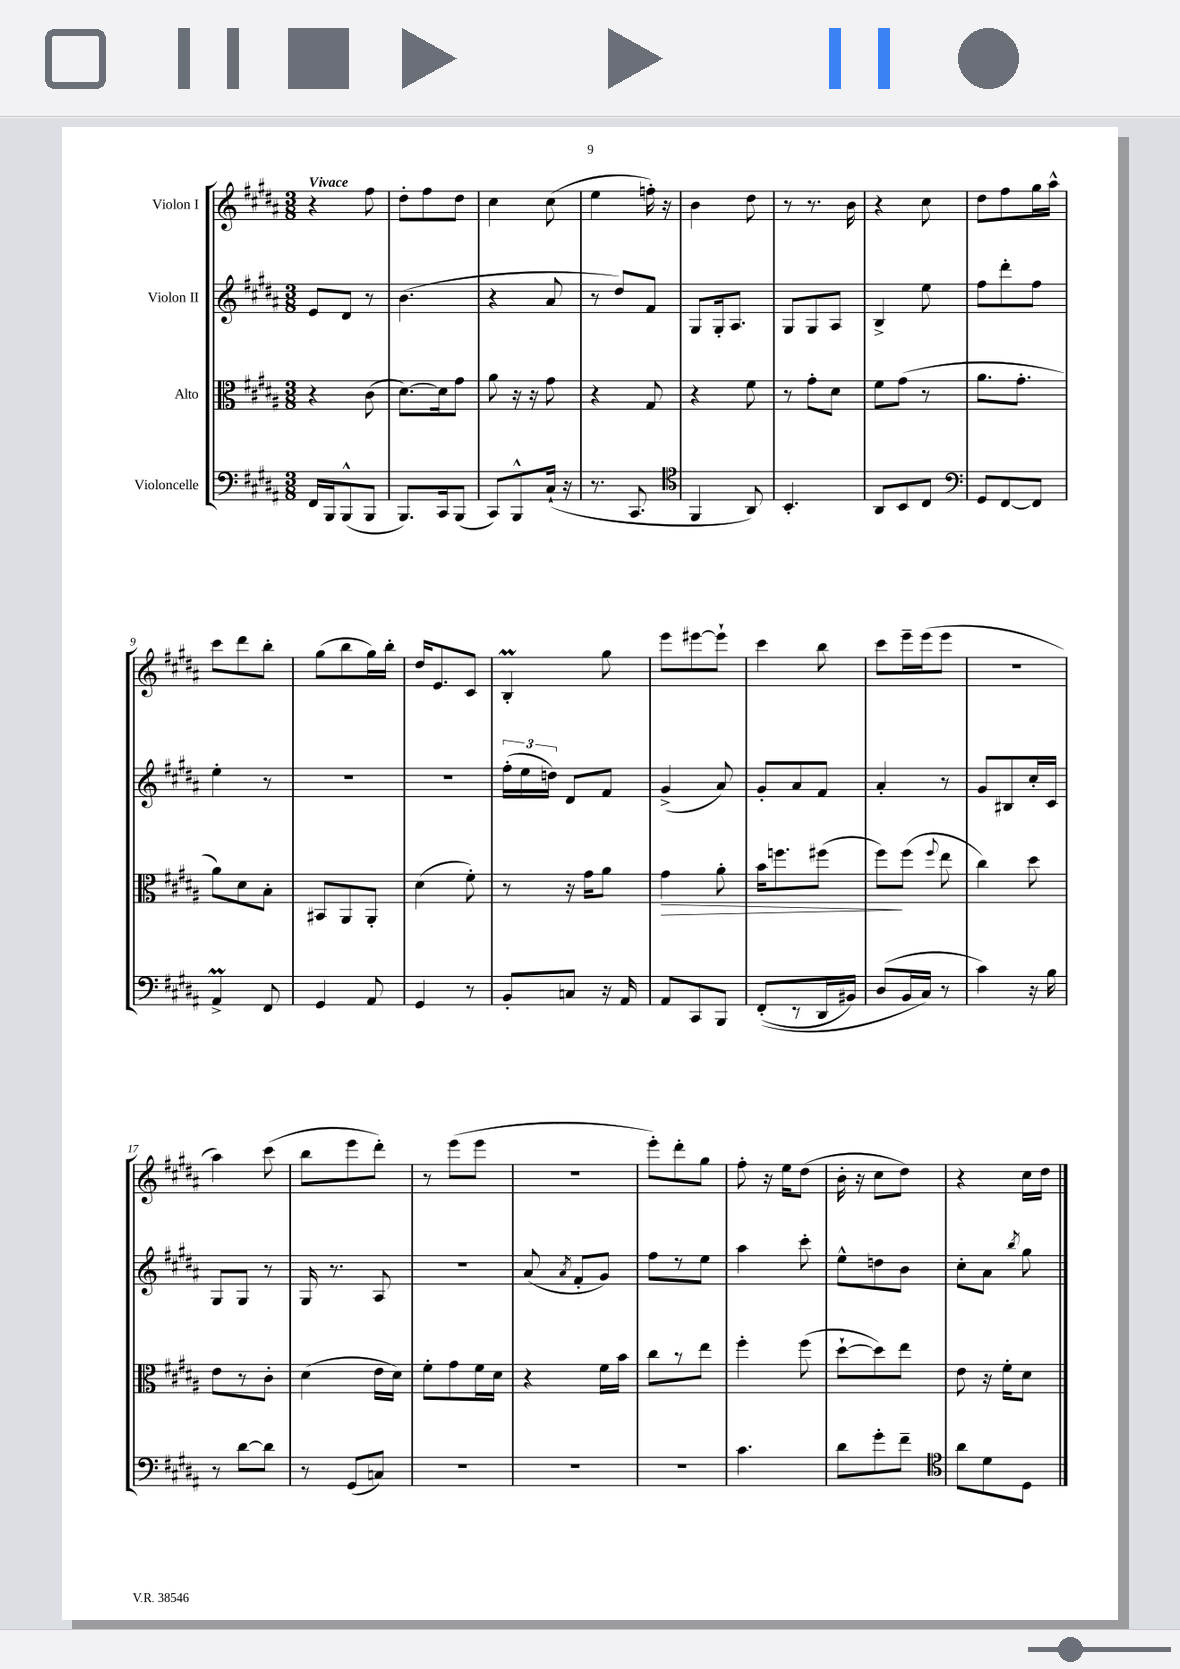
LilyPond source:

<<
\new StaffGroup <<
\new Staff = "s0" \with { instrumentName = "Violon I" } {
    \clef treble \key b \major \numericTimeSignature \time 3/8 \tempo "Vivace"
    \autoBeamOff r4 fis''8 |
    dis''8[-. fis''8 dis''8] |
    cis''4 cis''8( |
    e''4 f''16-.) r16 |
    b'4 dis''8 |
    r8 r8. b'16 |
    r4 cis''8 |
    dis''8[ fis''8 gis''16 ais''16]-^ |
    cis'''8[ dis'''8 b''8]-. |
    gis''8[( b''8 gis''16) b''16]-. |
    dis''16[ e'8. cis'8] |
    b4-.\prall gis''8 |
    e'''8[ eis'''8~ eis'''8]-! |
    cis'''4 b''8 |
    cis'''8[ e'''16-- e'''16( e'''8] |
    R4. |
    ais''4) cis'''8( |
    b''8[ e'''8 dis'''8]-.) |
    r8 e'''8[( e'''8] |
    R4. |
    e'''8[-.) dis'''8-. gis''8] |
    fis''8-. r16 e''16[ dis''8]( |
    b'16-. r16 cis''8[ dis''8]) |
    r4 cis''16[ dis''16] \bar "|." |
}
\new Staff = "s1" \with { instrumentName = "Violon II" } {
    \clef treble \key b \major \numericTimeSignature \time 3/8
    \autoBeamOff e'8[ dis'8] r8 |
    b'4.( |
    r4 ais'8 |
    r8 dis''8[) fis'8] |
    gis8[ gis16-. ais8.] |
    gis8[ gis8 ais8] |
    b4-> e''8 |
    fis''8[ dis'''8-. fis''8] |
    e''4-. r8 |
    R4. |
    R4. |
    \tuplet 3/2 { fis''16[-.( e''16 d''16]) } dis'8[ fis'8] |
    gis'4->( ais'8) |
    gis'8[-. ais'8 fis'8] |
    ais'4-. r8 |
    gis'8[ bis8 cis''16-. cis'16] |
    gis8[ gis8] r8 |
    gis16 r8. ais8 |
    R4. |
    ais'8( \acciaccatura { ais'8 } fis'8[-. gis'8]) |
    fis''8[ r8 e''8] |
    ais''4 cis'''8-. |
    e''8[-^ d''8 b'8] |
    cis''8[-. ais'8] \acciaccatura { b''8 } gis''8 \bar "|." |
}
\new Staff = "s2" \with { instrumentName = "Alto" } {
    \clef alto \key b \major \numericTimeSignature \time 3/8
    \autoBeamOff r4 cis'8( |
    dis'8.[~) dis'16 gis'8] |
    ais'8 r16 r16 gis'8 |
    r4 gis8 |
    r4 fis'8 |
    r8 gis'8[-. dis'8] |
    fis'8[ gis'8]( r8 |
    ais'8.[ gis'8.]-. |
    ais'8[) dis'8 b8]-. |
    bis,8[ ais,8 ais,8]-. |
    dis'4( fis'8-.) |
    r8 r16 gis'16[ ais'8] |
    gis'4\> ais'8-. |
    b'16[ f''8. fis''8]( |
    fis''8[\!) fis''8]( \appoggiatura { fis''8 } e''8 |
    cis''4) dis''8 |
    e'8[ r8 cis'8]-. |
    dis'4( e'16[ dis'16]) |
    fis'8[-. gis'8 fis'16 dis'16] |
    r4 fis'16[ b'16] |
    cis''8[ r8 e''8] |
    fis''4-. fis''8( |
    dis''8[~-! dis''8) e''8] |
    e'8 r16 fis'16[-. dis'8] \bar "|." |
}
\new Staff = "s3" \with { instrumentName = "Violoncelle" } {
    \clef bass \key b \major \numericTimeSignature \time 3/8
    \autoBeamOff fis,16[ b,,16 b,,8-^( b,,8] |
    b,,8.[) cis,16 b,,8]( |
    cis,8[) b,,8-^ cis16]-!( r16 |
    r8. cis,8. |
    \clef tenor fis,4 ais,8) |
    b,4.-. |
    ais,8[ b,8 cis8] |
    \clef bass gis,8[ fis,8~ fis,8] |
    ais,4->\prall fis,8 |
    gis,4 ais,8 |
    gis,4 r8 |
    b,8[-. c8] r16 ais,16 |
    ais,8[ cis,8 b,,8] |
    fis,8[-.(\( r8 dis,16 bis,16]) |
    dis8[( b,16 cis16]\) r8 |
    cis'4) r16 b16 |
    r8 dis'8[~ dis'8] |
    r8 gis,8[( c8]) |
    R4. |
    R4. |
    R4. |
    cis'4. |
    dis'8[ gis'8-. fis'8]-- |
    \clef tenor ais'8[ dis'8 dis8] \bar "|." |
}
>>
>>
